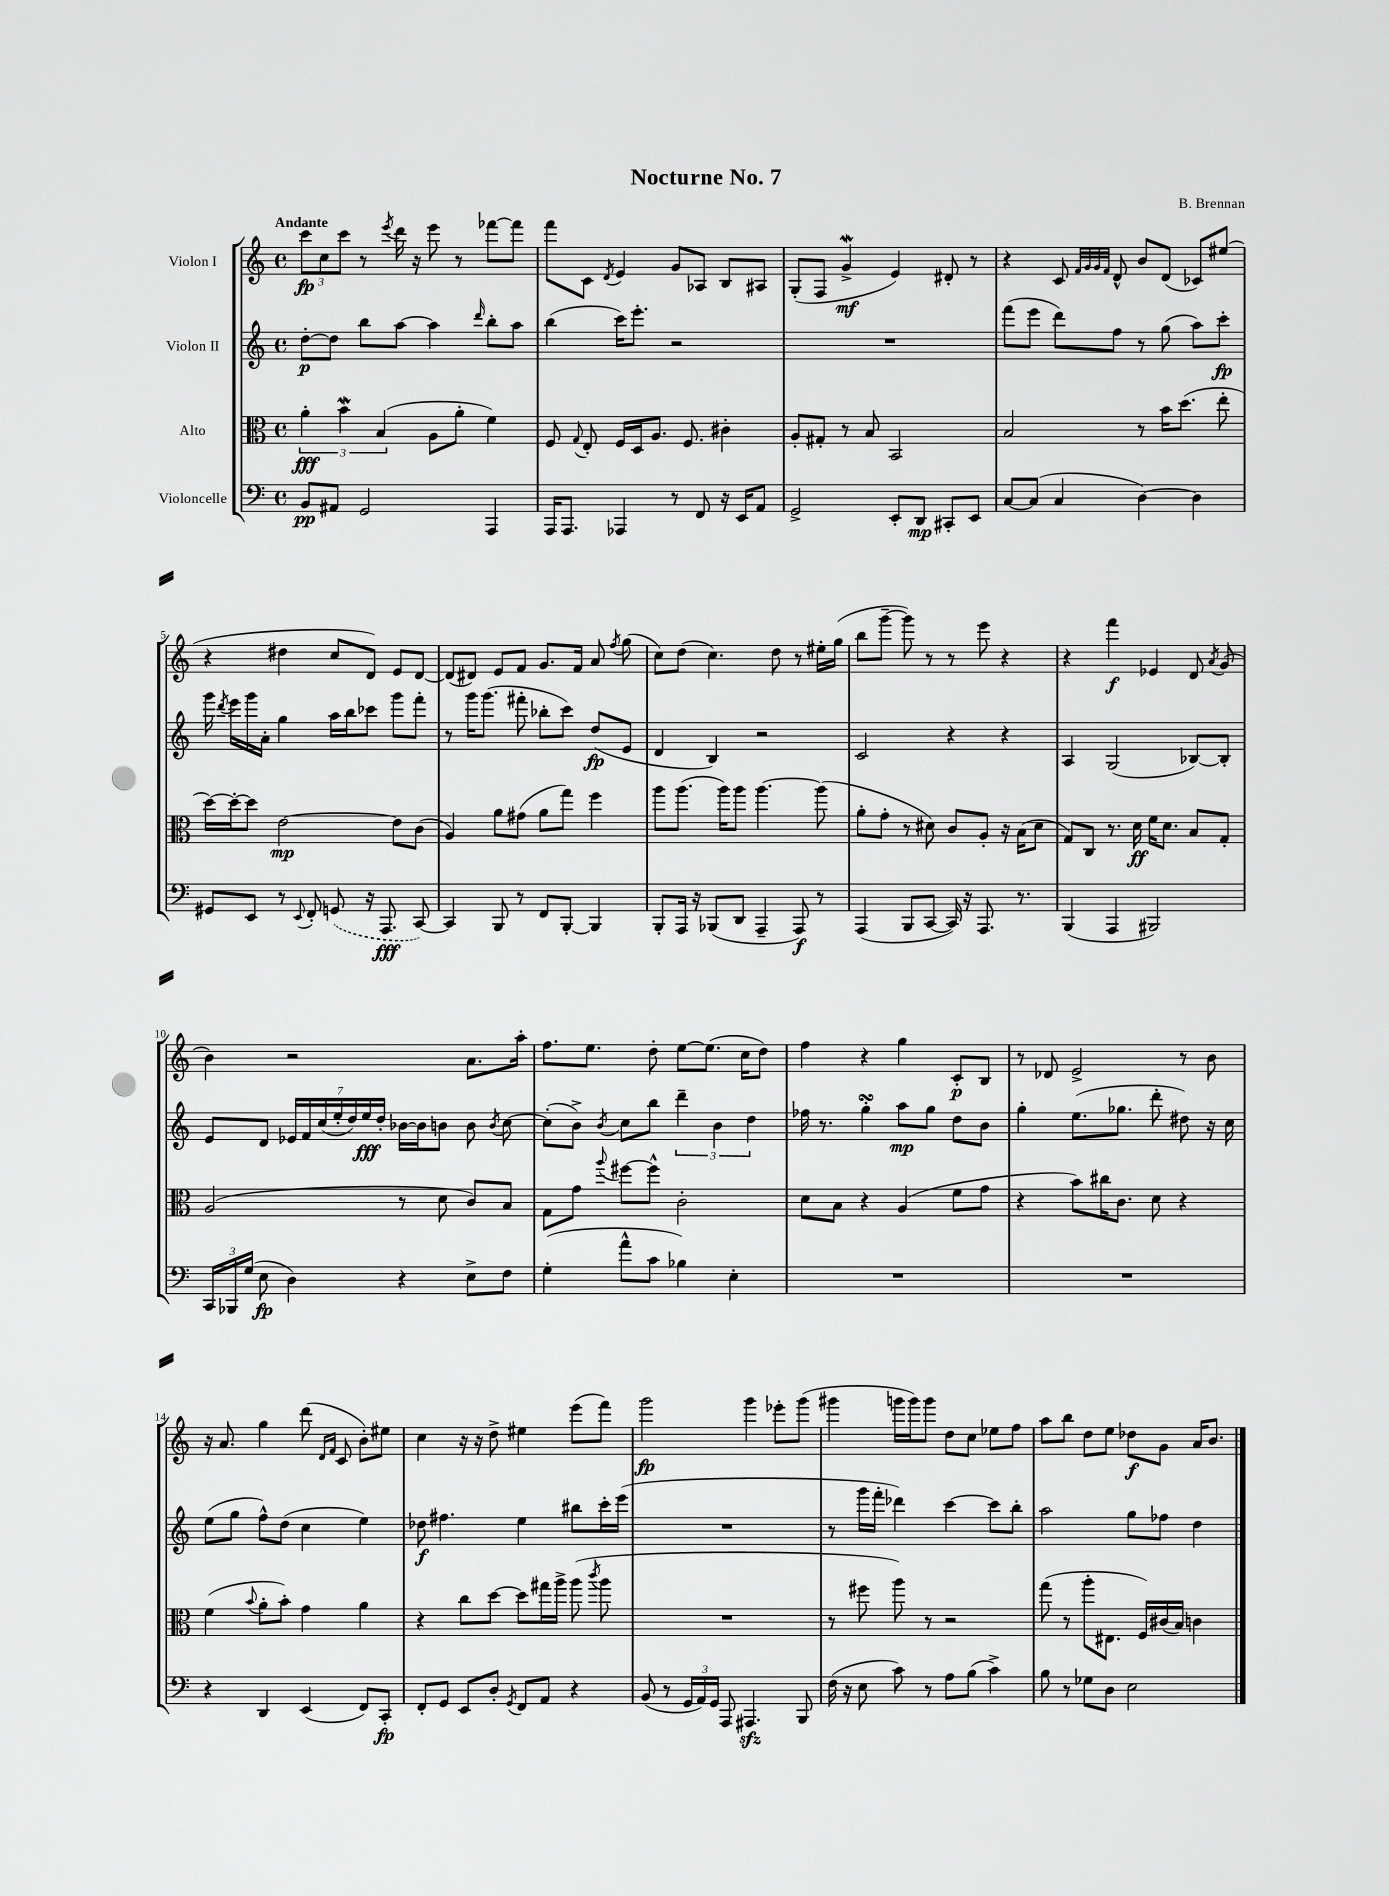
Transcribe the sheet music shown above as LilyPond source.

\header { title = "Nocturne No. 7" composer = "B. Brennan" }
<<
\new StaffGroup <<
\new Staff = "s0" \with { instrumentName = "Violon I" } {
    \clef treble \key c \major \defaultTimeSignature \time 4/4 \tempo "Andante"
    \autoBeamOff \tuplet 3/2 { c'''8[\fp c''8 c'''8] } r8 \acciaccatura { e'''8 } d'''16 r16 e'''8 r8 fes'''8[~ fes'''8] |
    f'''8[ c'8] \acciaccatura { d'8 } e'4 g'8[ aes8] b8[ ais8] |
    g8[-.( f8] g'4->\mordent\mf e'4) dis'8-. r8 |
    r4 c'8 \grace { f'32[ g'32 g'32 f'32] } d'8-^ b'8[ d'8]( ces'8[) eis''8]( |
    r4 dis''4 c''8[ d'8]) e'8[ d'8]~ |
    d'8[( dis'8]) e'8[ f'8] g'8.[ f'16] a'8 \acciaccatura { f''8 } g''8( |
    c''8[) d''8]( c''4.) d''8 r8 eis''16[-. g''16]( |
    b''8[ g'''8]~-- g'''8) r8 r8 e'''8 r4 |
    r4 f'''4\f ees'4 d'8 \acciaccatura { a'8 } g'8( |
    b'4) r2 a'8.[ a''16]-. |
    f''8.[ e''8.] d''8-. e''8[~ e''8.]( c''16[ d''8]) |
    f''4 r4 g''4 c'8[-.\p b8] |
    r8 des'8 e'2-> r8 b'8 |
    r16 a'8. g''4 d'''8( \grace { d'16[ f'16] } c'8 b'8[-.) eis''8] |
    c''4 r16 r16 d''8-> eis''4 e'''8[( f'''8]) |
    g'''2\fp g'''4 ees'''8[-. g'''8]( |
    gis'''4 g'''16[ g'''16) g'''8] d''8[ c''8] ees''8[ f''8] |
    a''8[ b''8] d''8[ e''8] des''8[\f g'8] a'16[ b'8.] \bar "|." |
}
\new Staff = "s1" \with { instrumentName = "Violon II" } {
    \clef treble \key c \major \defaultTimeSignature \time 4/4
    \autoBeamOff d''8[~-.\p d''8] b''8[ a''8]~ a''4 \grace { d'''16 } b''8[-. a''8] |
    b''4( c'''16[) e'''8.]-. r2 |
    R1 |
    f'''8[( e'''8] d'''8[) f''8] r8 g''8( a''8[) c'''8]-.\fp |
    g'''16 \acciaccatura { d'''8 } e'''16[ g'''16 a'16]-. g''4 a''16[ b''16 ces'''8] g'''8[ f'''8]-. |
    r8 g'''16[ g'''8.]( fis'''8-. bes''8[-. c'''8]) d''8[\fp( e'8] |
    d'4 b4) r2 |
    c'2 r4 r4 |
    a4 g2( bes8[~) bes8]-. |
    e'8[ d'8] \tuplet 7/4 { ees'16[ f'16 c''16( e''16-. d''16) e''16\fff d''16]-. } bes'16[~ bes'16 b'8] b'8 \acciaccatura { b'8 } c''8~ |
    c''8[-.( b'8]->) \acciaccatura { b'8 } c''8[ b''8] \tuplet 3/2 { d'''4-- b'4 d''4 } |
    fes''16 r8. g''4-.\turn a''8[\mp g''8] d''8[ b'8] |
    g''4-. e''8.[( ges''8.] d'''8-. dis''8) r16 c''16 |
    e''8[( g''8] f''8[-^) d''8]( c''4 e''4) |
    des''8\f fis''4. e''4 bis''8[ c'''16-. e'''16]( |
    R1 |
    r8 g'''16[ f'''16]-. des'''4) c'''4~ c'''8[ b''8]-. |
    a''2 g''8[ fes''8] d''4 \bar "|." |
}
\new Staff = "s2" \with { instrumentName = "Alto" } {
    \clef alto \key c \major \defaultTimeSignature \time 4/4
    \autoBeamOff \tuplet 3/2 { a'4-.\fff b'4\mordent b4( } a8[ a'8]-. f'4) |
    f8 \appoggiatura { g8 } e8-. f16[ d16 a8.] f8. cis'4-. |
    a8[-. gis8]-. r8 b8 b,2 |
    b2 r8 b'16[ d''8.]( e''8-. |
    d''16[~) d''16~-. d''8] e'2~\mp e'8[ c'8]( |
    a4) a'8[ gis'8]( a'8[ g''8]) f''4 |
    a''8[ a''8.]( a''16[) a''8] a''4.~ a''8( |
    a'8[-. g'8]-. r8 dis'8) c'8[ a8]-. r16 b16[( dis'8] |
    g8[) c8] r8. d'16\ff f'16[ d'8.] b8[ g8]-. |
    a2( r8 d'8 c'8[) b8] |
    g8[ g'8] \appoggiatura { a''8 } fis''8[~ fis''8]-^ c'2-. |
    d'8[ b8] r4 a4( f'8[ g'8] |
    r4 b'8[) cis''16 c'8.] d'8 r4 |
    f'4( \appoggiatura { b'8 } a'8[-. b'8]-.) g'4 a'4 |
    r4 c''8[ d''8]~ d''8[ gis''16 a''16]-> a''8( \acciaccatura { c'''8 } a''8 |
    R1 |
    r8 fis''8 a''8) r8 r2 |
    g''8( r8 a''8[-. eis8.] f16[) cis'16( b16]) c'4 \bar "|." |
}
\new Staff = "s3" \with { instrumentName = "Violoncelle" } {
    \clef bass \key c \major \defaultTimeSignature \time 4/4
    \autoBeamOff b,8[\pp ais,8] g,2 a,,4 |
    a,,16[ a,,8.] aes,,4 r8 f,8 r16 e,16[ a,8] |
    g,2-> e,8[-. d,8]\mp cis,8[-. e,8] |
    c8[~ c8]( c4 d4~) d4 |
    gis,8[ e,8] r8 \appoggiatura { e,8 } f,8-. \once \slurDashed g,8( r16 a,,8.\fff c,8~) |
    c,4 b,,8 r8 f,8[ b,,8]~-. b,,4 |
    b,,8[-. a,,16] r16 bes,,8[( d,8] a,,4-- a,,8\f) r8 |
    a,,4( b,,8[ c,8]~ c,16) r16 a,,8. r8. |
    b,,4( a,,4 bis,,2) |
    \tuplet 3/2 { c,16[ bes,,16 g16]( } e8\fp d4) r4 e8[-> f8] |
    g4-.( a'8[-^ c'8] bes4) e4-. |
    R1 |
    R1 |
    r4 d,4 e,4( f,8[) c,8]-.\fp |
    f,8[-. g,8] e,8[ d8]-. \acciaccatura { g,8 } f,8[ a,8] r4 |
    b,8( r8 \tuplet 3/2 { g,16[ a,16) g,16] } a,,8 ais,,4.\sfz b,,8 |
    f16( r16 e8 c'8) r8 a8[ b8]( c'4->) |
    b8 r8 ges8[ d8] e2 \bar "|." |
}
>>
>>
